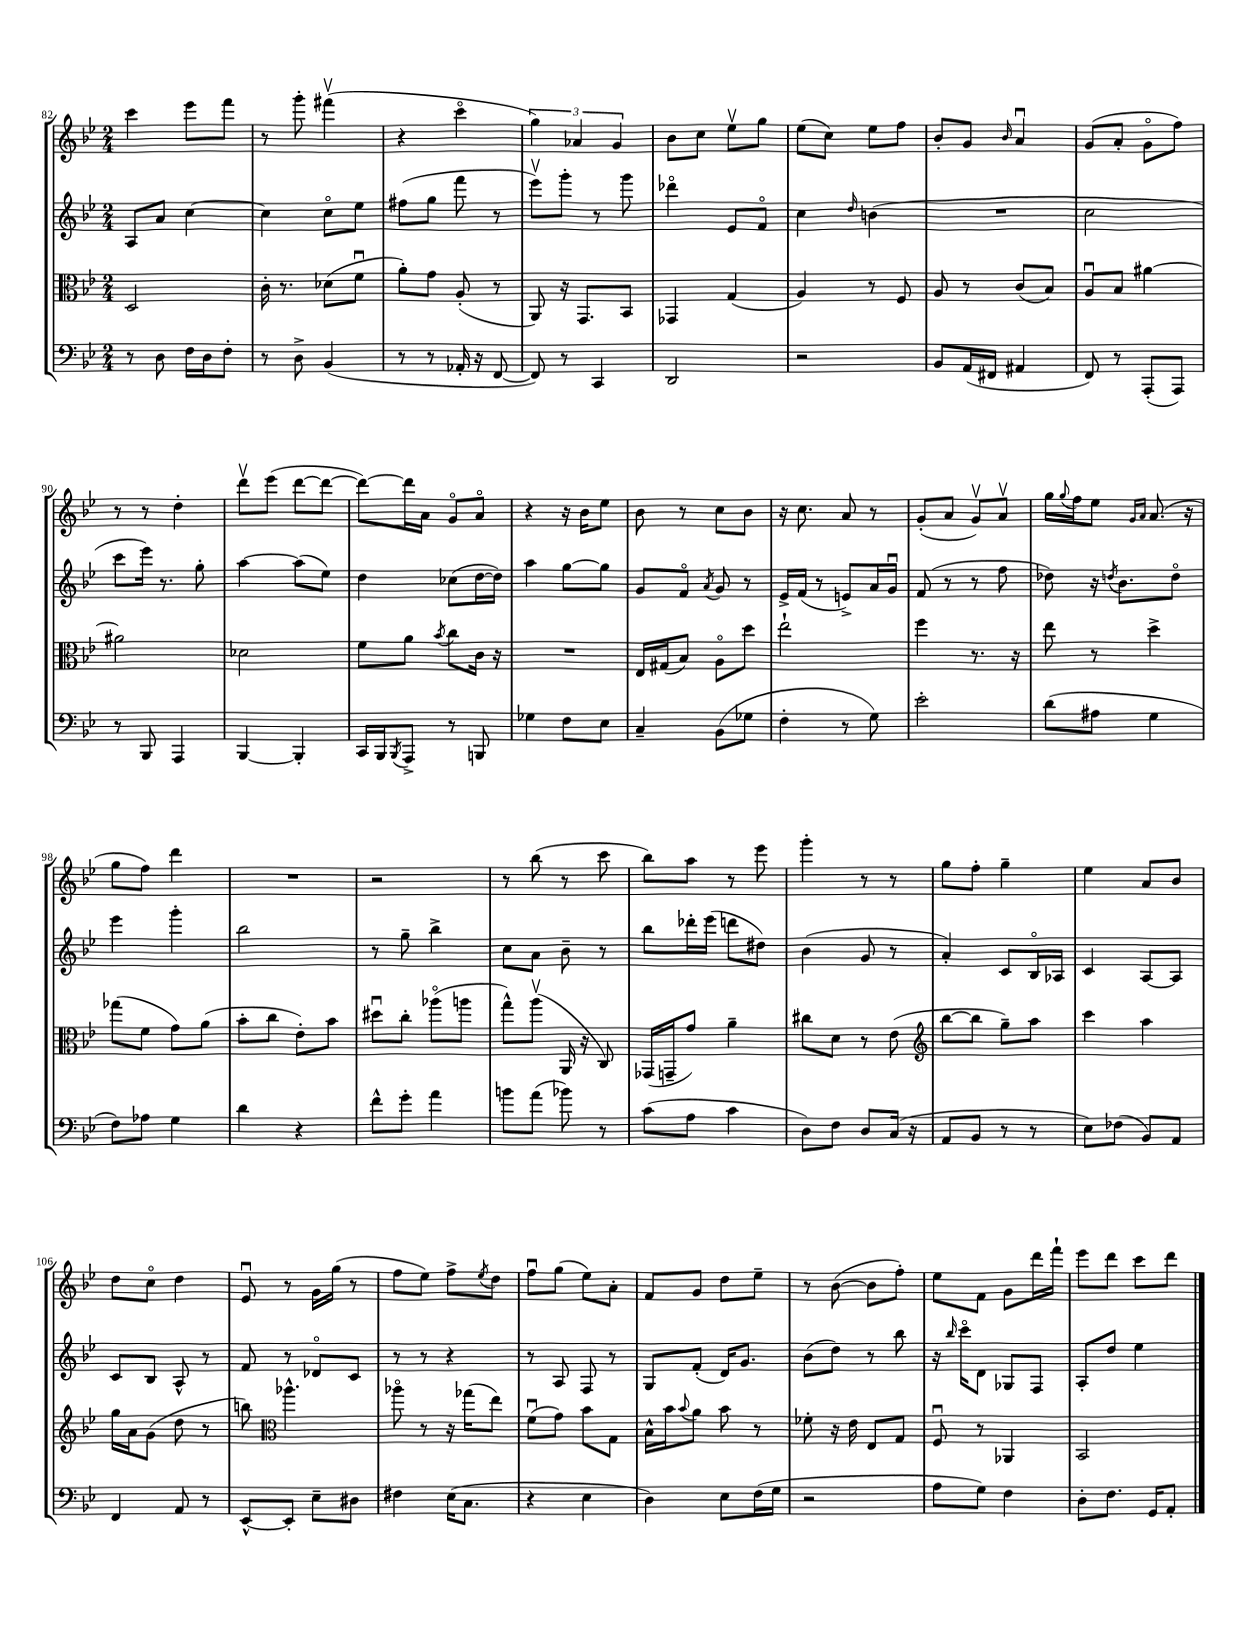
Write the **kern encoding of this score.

**kern	**kern	**kern	**kern
*staff4	*staff3	*staff2	*staff1
*clefF4	*clefC3	*clefG2	*clefG2
*k[b-e-]	*k[b-e-]	*k[b-e-]	*k[b-e-]
*M2/4	*M2/4	*M2/4	*M2/4
8r	2D	8A	4ccc
8D	.	8a	.
16F	.	[4cc	8eee-
16D	.	.	.
8F'	.	.	8fff
=	=	=	=
8r	16c'	4cc]	8r
.	8.r	.	.
8D^	.	.	8ggg'
(4BB-	(8d-	8cco	(4fff#v
.	8fu	8ee-	.
=	=	=	=
8r	8a')	(8ff#	4r
8r	8g	8gg	.
16AA-'	(8A'	8fff	4ccco
16r	.	.	.
[8FF	8r	8r	.
=	=	=	=
8FF])	8AA)	8eee-v)	6gg)
8r	16r	8ggg'	.
.	.	.	6a-
.	8.GG	.	.
4CC	.	8r	.
.	.	.	6g
.	8BB-	8ggg	.
=	=	=	=
2DD	4GG-	4ddd-o	8b-
.	.	.	8cc
.	(4G	8e-	8ee-v
.	.	8fo	8gg
=	=	=	=
2r	4A)	4cc	(8ee-
.	.	.	8cc)
.	.	16qqdd	.
.	8r	(4b	8ee-
.	8F	.	8ff
=	=	=	=
8BB-	8A	2r	8b-'
(16AA	8r	.	8g
16FF#	.	.	.
.	.	.	16qqb-
4AA#	(8c	.	4au
.	8B-)	.	.
=	=	=	=
8FF)	8Au	2cc	(8g
8r	8B-	.	8a'
(8AAA'	[4a#	.	8go
8AAA)	.	.	8ff)
=	=	=	=
8r	2a#]	8ccc	8r
8BBB-	.	16eee-)	8r
.	.	8.r	.
4AAA	.	.	4dd'
.	.	8gg'	.
=	=	=	=
[4BBB-	2d-	[4aa	8dddv
.	.	.	(8eee-
4BBB-']	.	(8aa]	[8ddd
.	.	8ee-)	8ddd_
=	=	=	=
16CC	8f	4dd	8ddd_)
16BBB-	.	.	.
8qBBB-	.	.	.
8AAA^	8a	.	16ddd]
.	.	.	16a
.	8qb-	.	.
8r	8cc	(8cc-	8go
8BBB	16c	[16dd	8ao
.	16r	16dd])	.
=	=	=	=
4G-	2r	4aa	4r
8F	.	[8gg	16r
.	.	.	16b-
8E-	.	8gg]	8ee-
=	=	=	=
4C~	16E-	8g	8b-
.	(16G#	.	.
.	8B-)	8fo	8r
.	.	8qa	.
(8BB-	8Ao	8g	8cc
8G-	8dd	8r	8b-
=	=	=	=
4F'	2ee-`	16e-^	16r
.	.	(16f	8.cc
.	.	8r	.
8r	.	8e^)	8a
8G)	.	16a	8r
.	.	16gu	.
=	=	=	=
2e-'	4ff	(8f	(8g'
.	.	8r	8a
.	8.r	8r	8gv)
.	.	8ff	8av
.	16r	.	.
=	=	=	=
(8d	8ee-	8dd-)	16gg
.	.	.	8qqgg
.	.	.	16ff
8A#	8r	16r	8ee-
.	.	8qdd	.
.	.	8.b-	.
.	.	.	16qqg
.	.	.	16qqa
4G	4dd^	.	(8.a
.	.	8ddo	.
.	.	.	16r
=	=	=	=
8F)	(8gg-	4eee-	8gg
8A-	8f	.	8ff)
4G	8g)	4ggg'	4ddd
.	(8a	.	.
=	=	=	=
4d	8b-'	2bb-	2r
.	8cc	.	.
4r	8e-')	.	.
.	8b-	.	.
=	=	=	=
8f^^	8dd#u	8r	2r
8g'	8cc'	8gg~	.
4a	(8aa-o	4bb-^	.
.	8aa	.	.
=	=	=	=
8b	8gg^^)	8cc	8r
(8a	(8aav	8a	(8bb-
8b-)	16AA	8b-~	8r
.	16r	.	.
8r	8C)	8r	8ccc
=	=	=	=
(8c	(16GG-	8bb-	8bb-)
.	16GG~	.	.
8A	8g)	16ddd-'	8aa
.	.	(16eee-	.
4c	4a~	8ddd	8r
.	.	8dd#)	8eee-
=	=	=	=
8D)	8cc#	(4b-	4ggg'
8F	8d	.	.
8D	8r	8g	8r
(16C	(8e-	8r	8r
16r	.	.	.
=	=	=	=
*	*clefG2	*	*
8AA	[8bb-	4a')	8gg
8BB-	8bb-]	.	8ff'
8r	8gg~)	8c	4gg~
8r	8aa	16B-o	.
.	.	16A-	.
=	=	=	=
8E-)	4ccc	4c	4ee-
(8F-	.	.	.
8BB-)	4aa	[8A	8a
8AA	.	8A]	8b-
=	=	=	=
4FF	16gg	8c	8dd
.	16a	.	.
.	(8g	8B-	8cco
8AA	8dd	8A^^	4dd
8r	8r	8r	.
=	=	=	=
[8EE-^^	8bb)	8f	8e-u
*	*clefC3	*	*
8EE-']	4.aa-^^	8r	8r
8E-~	.	8d-o	16g
.	.	.	(16gg
8D#	.	8c	8r
=	=	=	=
4F#	8aa-o	8r	8ff
.	8r	8r	8ee-)
(16E-	16r	4r	8ff^
8.C	(16gg-	.	.
.	.	.	8qee-
.	8ee-)	.	8dd
=	=	=	=
4r	(8fu	8r	8ffu
.	8g)	8A	(8gg
4E-	8b-	8F	8ee-)
.	8G	8r	8a'
=	=	=	=
4D)	16B-^^	8G	8f
.	16b-	.	.
.	8qqb-	.	.
.	8a	(8f'	8g
8E-	8b-	16d)	8dd
.	.	8.g	.
(16F	8r	.	8ee-~
16G	.	.	.
=	=	=	=
2r	8f-'	(8b-	8r
.	16r	8dd)	([8b-
.	16e-	.	.
.	8E-	8r	8b-]
.	8G	8bb-	8ff')
=	=	=	=
8A	8Fu	16r	8ee-
.	.	16qqbb-	.
.	.	16ccco	.
8G)	8r	8d	8f
4F	4AA-	8G-	8g
.	.	8F	16ddd
.	.	.	16fff`
=	=	=	=
8D'	2BB-	8A'	8eee-
8.F	.	8dd	8ddd
.	.	4ee-	8ccc
16GG	.	.	.
8AA'	.	.	8ddd
==	==	==	==
*-	*-	*-	*-
